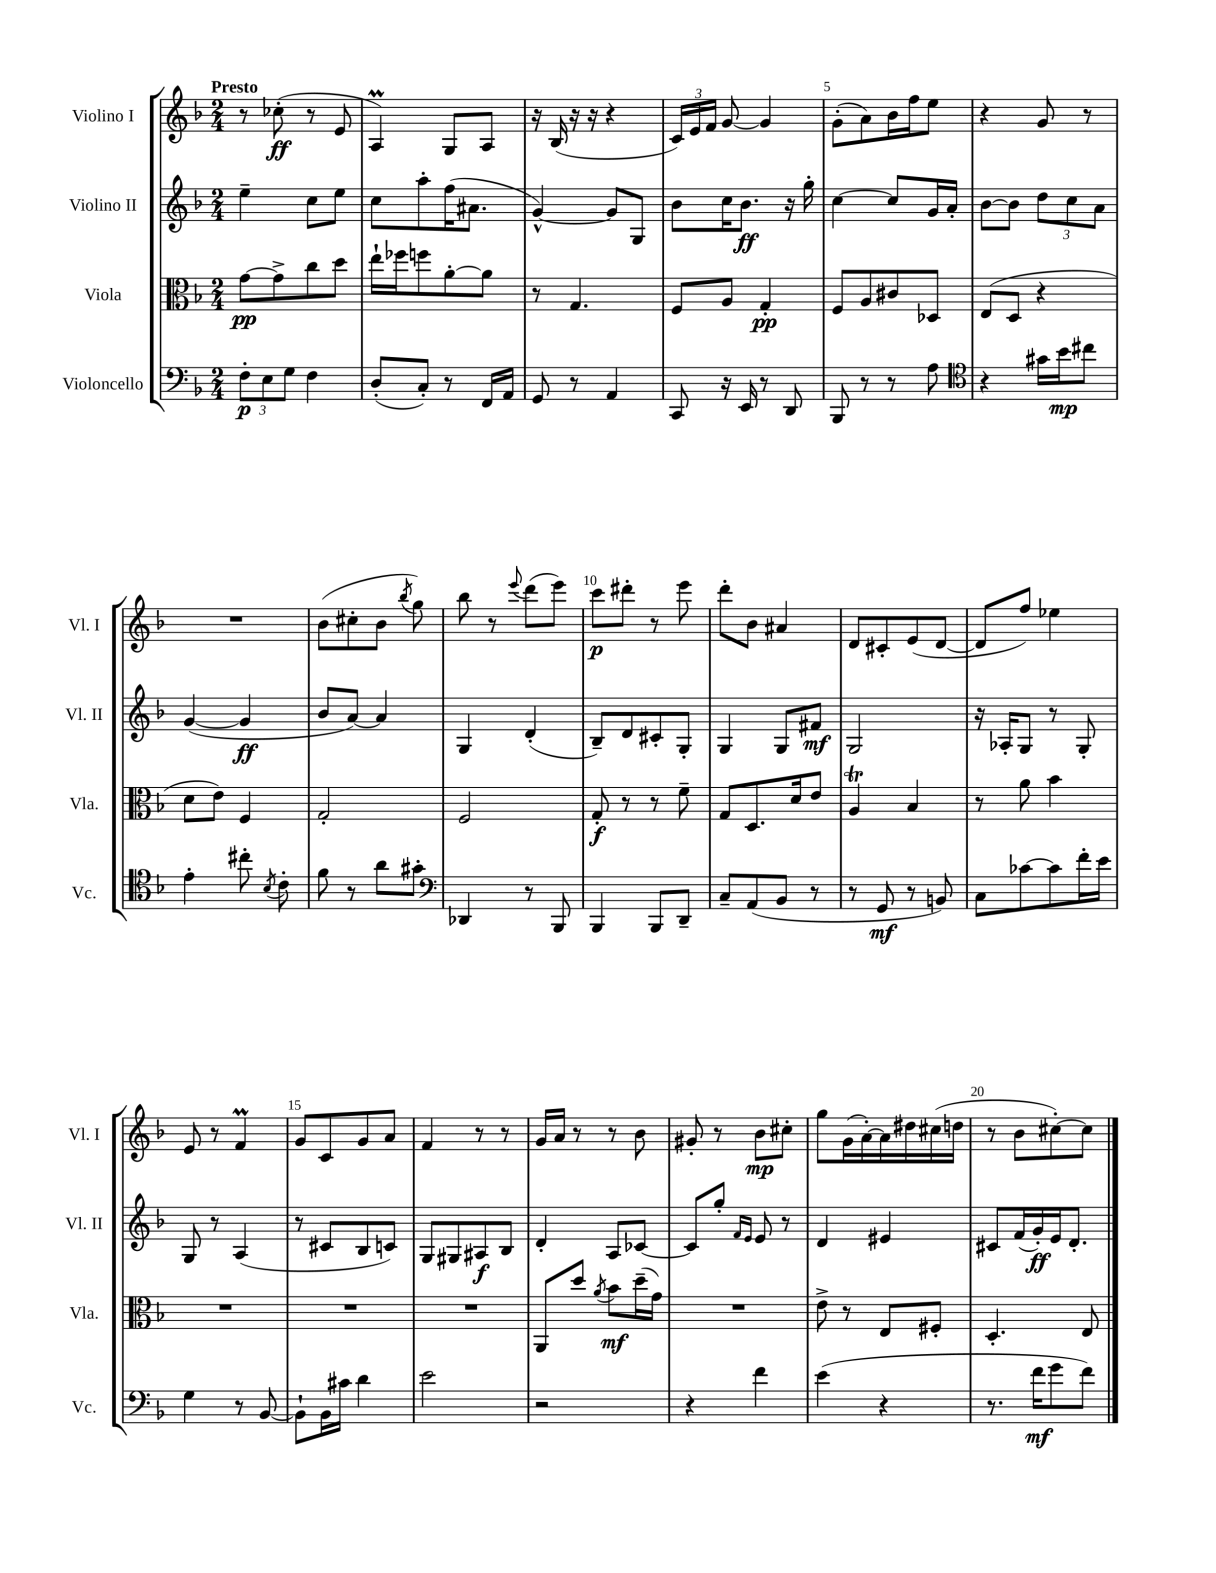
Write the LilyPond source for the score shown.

<<
\new StaffGroup <<
\new Staff = "s0" \with { instrumentName = "Violino I" shortInstrumentName = "Vl. I" } {
    \clef treble \key f \major \numericTimeSignature \time 2/4 \tempo "Presto"
    \autoBeamOff r8 ces''8-.\ff( r8 e'8 |
    a4\prall) g8[ a8] |
    r16 bes16( r16 r16 r4 |
    \tuplet 3/2 { c'16[) e'16 f'16] } g'8~ g'4 |
    g'8[-.( a'8) bes'16 f''16 e''8] |
    r4 g'8 r8 |
    R2 |
    bes'8[( cis''8-. bes'8] \acciaccatura { bes''8 } g''8) |
    bes''8 r8 \appoggiatura { e'''8 } d'''8[( e'''8]) |
    c'''8[\p dis'''8]-. r8 e'''8 |
    d'''8[-. bes'8] ais'4 |
    d'8[ cis'8-. e'8( d'8]~ |
    d'8[ f''8]) ees''4 |
    e'8 r8 f'4\prall |
    g'8[ c'8 g'8 a'8] |
    f'4 r8 r8 |
    g'16[ a'16] r8 r8 bes'8 |
    gis'8-. r8 bes'8[\mp cis''8]-. |
    g''8[ g'16( a'16~-.) a'16 dis''16 cis''16( d''16] |
    r8 bes'8[ cis''8~-.) cis''8] \bar "|." |
}
\new Staff = "s1" \with { instrumentName = "Violino II" shortInstrumentName = "Vl. II" } {
    \clef treble \key f \major \numericTimeSignature \time 2/4
    \autoBeamOff e''4-- c''8[ e''8] |
    c''8[ a''8-. f''16( ais'8.] |
    g'4~-^) g'8[ g8] |
    bes'8[ c''16 bes'8.]\ff r16 g''16-. |
    c''4~ c''8[ g'16 a'16]-. |
    bes'8[~ bes'8] \tuplet 3/2 { d''8[ c''8 a'8] } |
    g'4~( g'4\ff |
    bes'8[ a'8]~) a'4 |
    g4 d'4-.( |
    bes8[--) d'8 cis'8-. g8]-. |
    g4 g8[ fis'8]\mf |
    g2 |
    r16 aes16[-. g8] r8 g8-. |
    g8 r8 a4( |
    r8 cis'8[ bes8 c'8]) |
    g8[ gis8 ais8\f bes8] |
    d'4-. a8[ ces'8]~ |
    ces'8[ g''8]-. \grace { f'16[ e'16] } e'8 r8 |
    d'4 eis'4 |
    cis'8[ f'16( g'16-.\ff) e'16 d'8.]-. \bar "|." |
}
\new Staff = "s2" \with { instrumentName = "Viola" shortInstrumentName = "Vla." } {
    \clef alto \key f \major \numericTimeSignature \time 2/4
    \autoBeamOff g'8[~\pp g'8-> c''8 d''8] |
    e''16[-! fes''16 f''8 a'8~-. a'8] |
    r8 g4. |
    f8[ a8] g4-.\pp |
    f8[ a8 cis'8 des8] |
    e8[( d8] r4 |
    d'8[ e'8]) f4 |
    g2-. |
    f2 |
    g8-.\f r8 r8 f'8-- |
    g8[ d8. d'16 e'8] |
    a4\trill bes4 |
    r8 a'8 bes'4 |
    R2 |
    R2 |
    R2 |
    a,8[ d''8] \acciaccatura { a'8 } bes'8[\mf d''16--( g'16]) |
    R2 |
    e'8-> r8 e8[ fis8]-. |
    d4.-. e8 \bar "|." |
}
\new Staff = "s3" \with { instrumentName = "Violoncello" shortInstrumentName = "Vc." } {
    \clef bass \key f \major \numericTimeSignature \time 2/4
    \autoBeamOff \tuplet 3/2 { f8[-.\p e8 g8] } f4 |
    d8[-.( c8]-.) r8 f,16[ a,16] |
    g,8 r8 a,4 |
    c,8 r16 e,16 r8 d,8 |
    bes,,8 r8 r8 a8 |
    \clef tenor r4 gis'16[ bes'16\mp cis''8] |
    e'4-. cis''8-. \acciaccatura { bes8 } c'8-. |
    f'8 r8 a'8[ gis'8]-. |
    \clef bass des,4 r8 bes,,8 |
    bes,,4 bes,,8[ d,8]-- |
    c8[-- a,8( bes,8] r8 |
    r8 g,8\mf r8 b,8) |
    c8[ ces'8~ ces'8 f'16-. e'16] |
    g4 r8 bes,8~ |
    bes,8[-! bes,16 cis'16] d'4 |
    e'2 |
    r2 |
    r4 f'4 |
    e'4( r4 |
    r8. f'16[\mf g'8 f'8]) \bar "|." |
}
>>
>>
\layout { \context { \Score \override BarNumber.break-visibility = ##(#f #t #t) barNumberVisibility = #(every-nth-bar-number-visible 5) } }
